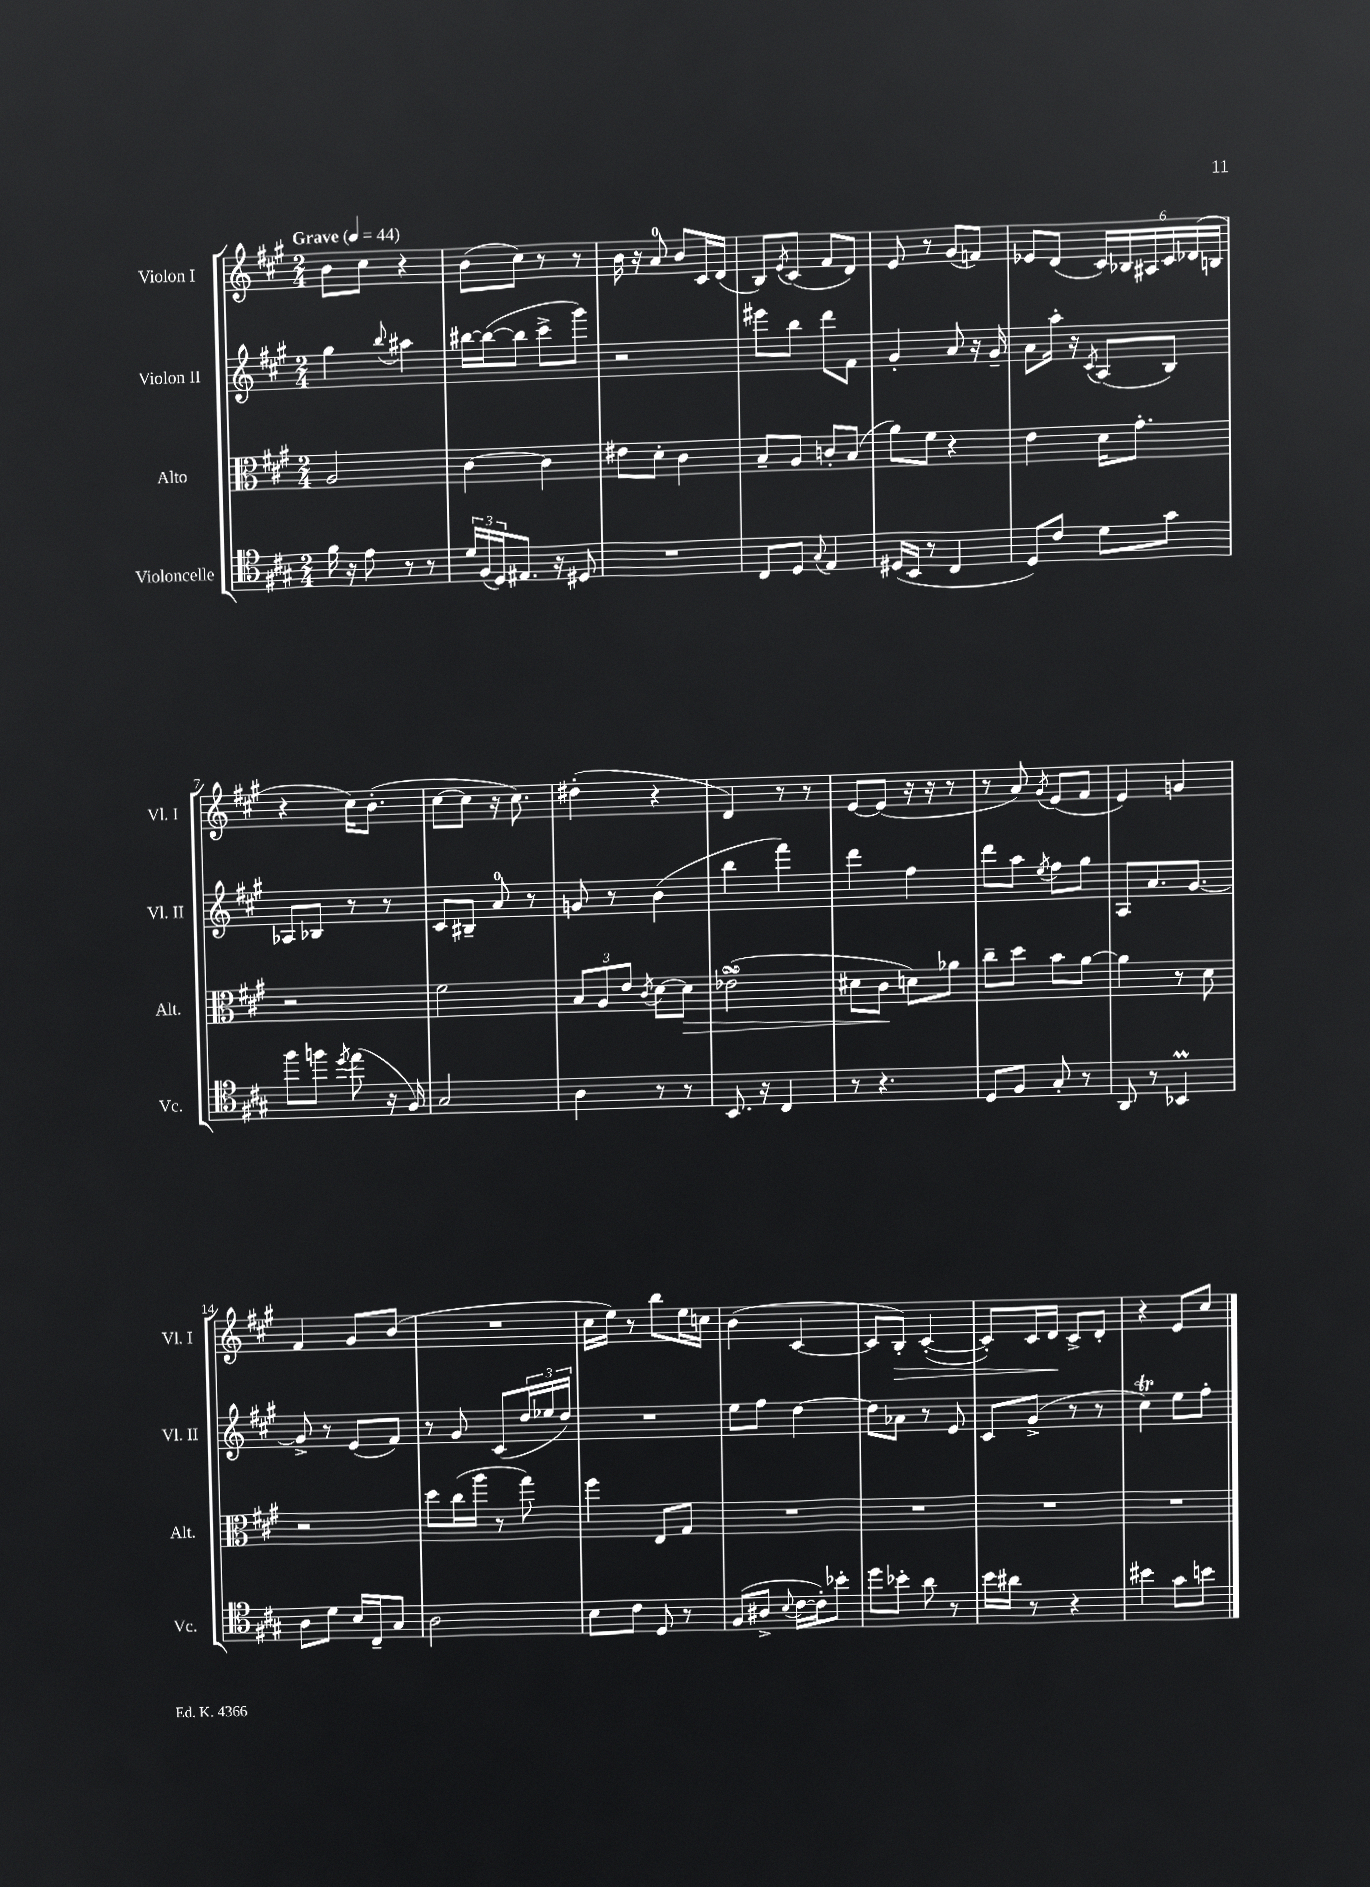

**kern	**kern	**kern	**kern
*staff4	*staff3	*staff2	*staff1
*clefC4	*clefC3	*clefG2	*clefG2
*k[f#c#g#]	*k[f#c#g#]	*k[f#c#g#]	*k[f#c#g#]
*M2/4	*M2/4	*M2/4	*M2/4
*MM44	*MM44	*MM44	*MM44
16f#	2A	4gg#	8b
16r	.	.	.
8e	.	.	8cc#
.	.	8qqbb	.
8r	.	4aa#	4r
8r	.	.	.
=	=	=	=
24d	[4c#	[16bb#	(8b
(24F#	.	.	.
.	.	(16bb#_	.
24D)	.	.	.
8.E#	.	8bb#]	8cc#)
.	4c#]	8ccc#^	8r
16r	.	.	.
8D#	.	8ggg#)	8r
=	=	=	=
2r	8e#	2r	16b
.	.	.	16r
.	8d'	.	8a
.	4c#	.	8b
.	.	.	16c#
.	.	.	(16d
=	=	=	=
8C#	8B~	8eee#	8B)
.	.	.	8qe
8D	8A	8bb	(8c#
8qqG#	.	.	.
4E	8c'	8ddd	8f#
.	(8B	8f#	8d)
=	=	=	=
(16D#	8a)	4g#'	8e
16BB	.	.	.
8r	8f#	.	8r
4C#	4r	8a	(8g#
.	.	16r	8f)
.	.	16g#~	.
=	=	=	=
8D)	4e	8a	8e-
8c#	.	16aa'	(8d
.	.	16r	.
.	.	8qc#	.
8d	16d	(8A	24c#)
.	.	.	24B-
.	8.g#'	.	.
.	.	.	24A#
8g#	.	8B)	24c#
.	.	.	(24d-
.	.	.	24B
=	=	=	=
8ff#	2r	8A-	4r
8ff	.	8B-	.
8qdd	.	.	.
(8ee	.	8r	16cc#)
.	.	.	(8.b'
16r	.	8r	.
16F#)	.	.	.
=	=	=	=
2G#	2f#	8c#	[8cc#
.	.	8B#~	8cc#]
.	.	8a	16r
.	.	.	8.cc#)
.	.	8r	.
=	=	=	=
4A	12B	8g	(4dd#'
.	12A	.	.
.	.	8r	.
.	12e	.	.
.	8qc#	.	.
8r	[8d	(4b	4r
8r	8d]	.	.
=	=	=	=
8.BB	(2e-^	4bb	4d)
16r	.	.	.
4C#	.	4fff#)	8r
.	.	.	8r
=	=	=	=
8r	8d#	4ddd	[8e
4.r	8c#	.	(8e]
.	8d)	4ff#	16r
.	.	.	16r
.	8a-	.	8r
=	=	=	=
8D	8cc#~	8ddd	8r
8F#	8dd	8aa	8a)
.	.	8qee	8qg#
8G#'	8b	8ff#	(8e
8r	[8a	8gg#	8f#
=	=	=	=
8AA	4a]	8A	4e)
8r	.	8.a	.
4BB-	8r	.	4g
.	.	[8.g#	.
.	8d	.	.
=	=	=	=
8A	2r	8g#^]	4f#
8d	.	8r	.
16B	.	(8e	8g#
16C#~	.	.	.
8G#	.	8f#)	(8b
=	=	=	=
2A	8dd	8r	2r
.	(16cc#	8g#	.
.	16aa	.	.
.	8r	(8c#	.
.	8gg#)	24dd	.
.	.	24ee-	.
.	.	24dd)	.
=	=	=	=
8B	4ff#	2r	16cc#
.	.	.	16ee)
8c#	.	.	8r
8D	8E	.	8bb
8r	8G#	.	16ee
.	.	.	16cc
=	=	=	=
(8F#	2r	8ee	(4b
8A#^	.	8ff#	.
8qqB	.	.	.
[16c#	.	[4dd	[4c#
16c#'])	.	.	.
8b-'	.	.	.
=	=	=	=
8dd	2r	8dd]	8c#]
8b-'	.	8a-	8B')
8a	.	8r	([4c#'
8r	.	8e	.
=	=	=	=
16b	2r	8c#	8c#'])
16a#	.	.	.
8r	.	(8g#^	16c#
.	.	.	16d
4r	.	8r	8c#^
.	.	8r	8d'
=	=	=	=
4b#	2r	4cc#)	4r
8g#	.	8ee	8e
8b	.	8ff#'	8cc#
==	==	==	==
*-	*-	*-	*-
